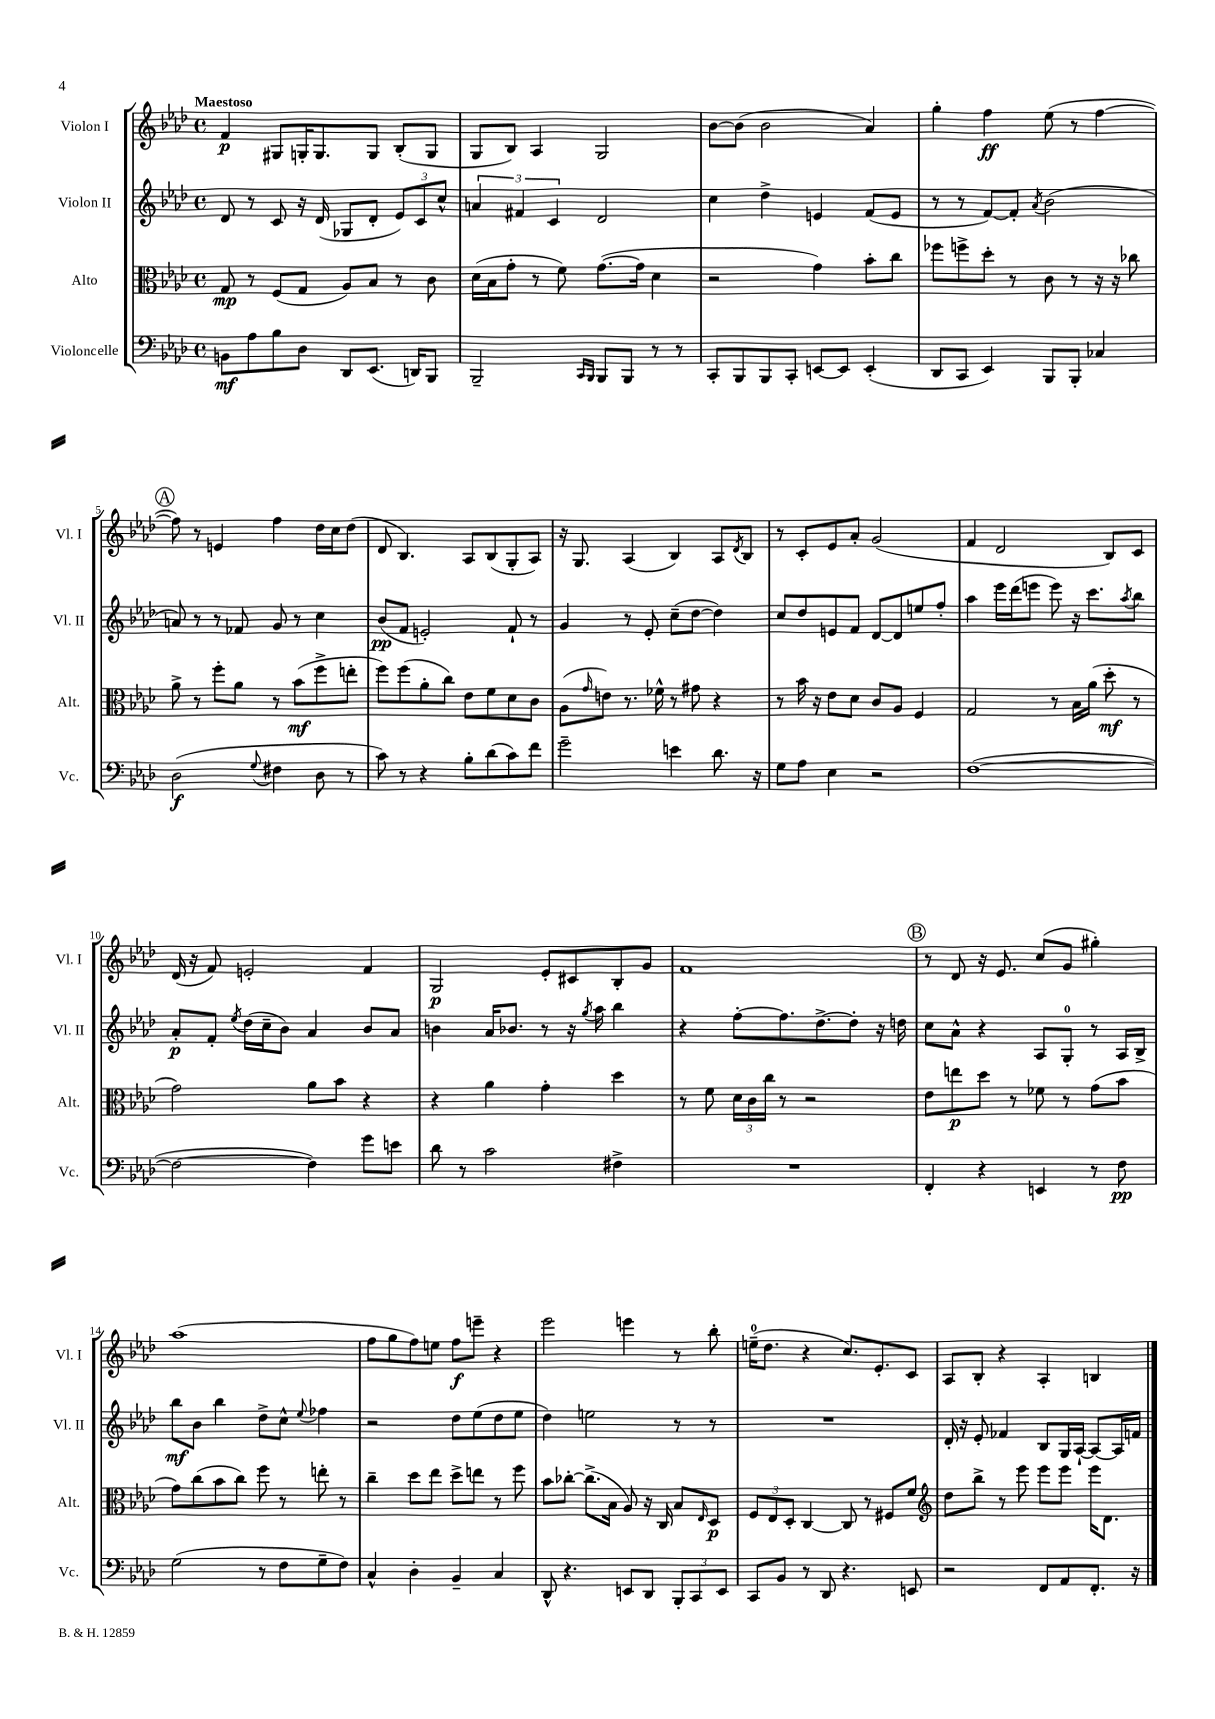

**kern	**dynam	**kern	**dynam	**kern	**dynam	**kern	**dynam
*part4	*part4	*part3	*part3	*part2	*part2	*part1	*part1
*staff4	*staff4	*staff3	*staff3	*staff2	*staff2	*staff1	*staff1
*I"Violoncelle	*	*I"Alto	*	*I"Violon II	*	*I"Violon I	*
*I'Vc.	*	*I'Alt.	*	*I'Vl. II	*	*I'Vl. I	*
*clefF4	*	*clefC3	*	*clefG2	*	*clefG2	*
*k[b-e-a-d-]	*	*k[b-e-a-d-]	*	*k[b-e-a-d-]	*	*k[b-e-a-d-]	*
*M4/4	*	*M4/4	*	*M4/4	*	*M4/4	*
*met(c)	*	*met(c)	*	*met(c)	*	*met(c)	*
=1	=1	=1	=1	=1	=1	=1	=1
!	!	!	!	!	!	!LO:TX:a:B:t=Maestoso	!
8BBn\L	mf	8G/	mp	8d-/	.	4f/	p
8A-\	.	8r	.	8r	.	.	.
8B-\	.	(8F/L	.	8c/	.	8G#X/L	.
8D-\J	.	8G/J	.	16r	.	16Gn'/K	.
.	.	.	.	(16d-/	.	8.G/	.
8DD-/L	.	8A-/L)	.	8G-X/L	.	.	.
(8.EE-/J	.	8B-/J	.	8d-'/J	.	8G/J	.
.	.	8r	.	12e-/L)	.	(8B-'/L	.
16DDn/KL)	.	.	.	.	.	.	.
.	.	.	.	12c/	.	.	.
8BBB-/J	.	8c\	.	.	.	8G/J	.
.	.	.	.	12cc^^/J	.	.	.
=2	=2	=2	=2	=2	=2	=2	=2
2BBB-~/	.	(16d-\LL	.	6an/	.	8G/L	.
.	.	16B-\J	.	.	.	.	.
.	.	8g'\J	.	.	.	8B-/J)	.
.	.	.	.	6f#X/	.	.	.
.	.	8r	.	.	.	4A-/	.
.	.	.	.	6c/	.	.	.
.	.	8f\)	.	.	.	.	.
16qqCC/LL	.	.	.	.	.	.	.
16qqBBB-/JJ	.	.	.	.	.	.	.
8BBB-/L	.	([8.g\L	.	2d-/	.	2G/	.
8BBB-/J	.	.	.	.	.	.	.
.	.	16g\Jk]	.	.	.	.	.
8r	.	4d-\	.	.	.	.	.
8r	.	.	.	.	.	.	.
=3	=3	=3	=3	=3	=3	=3	=3
8CC'/L	.	2r	.	4cc\	.	[8b-\L	.
8BBB-/	.	.	.	.	.	(8b-\J]	.
8BBB-/	.	.	.	4dd-^\	.	2b-\	.
8CC'/J	.	.	.	.	.	.	.
[8EEn/L	.	4g\)	.	4en/	.	.	.
8EE/J]	.	.	.	.	.	.	.
(4EE'/	.	8b-'\L	.	(8f/L	.	4a-/)	.
.	.	8cc\J	.	8e/J	.	.	.
=4	=4	=4	=4	=4	=4	=4	=4
8DD-/L	.	8ff-X\L	.	8r	.	4gg'\	.
8CC/J	.	8ffn^\	.	8r	.	.	.
4EE-/)	.	8dd-'\J	.	[8f/L)	.	4ff\	ff
.	.	8r	.	8f'/J]	.	.	.
.	.	.	.	8qa-/	.	.	.
8BBB-/L	.	8c\	.	(2b-\	.	(8ee-\	.
8BBB-'/J	.	8r	.	.	.	8r	.
4C-X/	.	16r	.	.	.	[4ff\	.
.	.	16r	.	.	.	.	.
.	.	8cc-X\	.	.	.	.	.
!!LO:LB:g=z
!!LO:REH:place=s1:t=A
=5	=5	=5	=5	=5	=5	=5	=5
(2D-\	f	8a-^\	.	8an/)	.	8ff\])	.
.	.	8r	.	8r	.	8r	.
.	.	8ff'\L	.	8r	.	4en/	.
.	.	8a-\J	.	8f-X/	.	.	.
8qqG/	.	.	.	.	.	.	.
4F#X\	.	8r	.	8g/	.	4ff\	.
.	.	(8b-\L	mf	8r	.	.	.
8D-\	.	8ff^\	.	4cc\	.	16dd-\LL	.
.	.	.	.	.	.	16cc\J	.
8r	.	8een'\J	.	.	.	(8dd-\J	.
=6	=6	=6	=6	=6	=6	=6	=6
8c\)	.	8ff\L)	.	(8b-/L	pp	8d-/	.
8r	.	(8ff\	.	8f/J	.	4.B-/)	.
4r	.	8a-'\	.	2en'/)	.	.	.
.	.	8cc\J)	.	.	.	.	.
8B-'\L	.	8e-\L	.	.	.	8A-/L	.
(8d-\	.	8f\	.	.	.	(8B-/	.
8c\)	.	8d-\	.	8f`/	.	8G'/	.
8f\J	.	8c\J	.	8r	.	8A-/J)	.
=7	=7	=7	=7	=7	=7	=7	=7
2g~\	.	(8A-\L	.	4g/	.	16r	.
.	.	.	.	.	.	8.G/	.
.	.	16qqg/	.	.	.	.	.
.	.	8en\J)	.	.	.	.	.
.	.	8.r	.	8r	.	(4A-/	.
.	.	.	.	8e-'/	.	.	.
.	.	16f-X^^\	.	.	.	.	.
4en\	.	8r	.	(8cc~\L	.	4B-/)	.
.	.	8g#X\	.	[8dd-\J	.	.	.
8.d-\	.	4r	.	4dd-\])	.	8A-/L	.
.	.	.	.	.	.	8qd-/	.
.	.	.	.	.	.	8B-/J	.
16r	.	.	.	.	.	.	.
=8	=8	=8	=8	=8	=8	=8	=8
8G\L	.	8r	.	8cc/L	.	8r	.
8A-\J	.	16b-\	.	8dd-/	.	8c'/L	.
.	.	16r	.	.	.	.	.
4E-\	.	8e-\L	.	8en/	.	8e-/	.
.	.	8d-\J	.	8f/J	.	8a-'/J	.
2r	.	8c/L	.	[8d-/L	.	(2g/	.
.	.	8A-/J	.	8d-/]	.	.	.
.	.	4F/	.	8een/	.	.	.
.	.	.	.	8ff'/J	.	.	.
=9	=9	=9	=9	=9	=9	=9	=9
([1F	.	2G/	.	4aa-\	.	4f/	.
.	.	.	.	16eee-\LL	.	2d-/	.
.	.	.	.	(16ddd-\J	.	.	.
.	.	.	.	8eeen\J	.	.	.
.	.	8r	.	8eee\)	.	.	.
.	.	16B-\LL	.	16r	.	.	.
.	.	(16a-\JJ	.	8.ccc\L	.	.	.
.	.	8dd-'\	mf	.	.	8B-/L)	.
.	.	.	.	8qaa-/	.	.	.
.	.	8r	.	8bb-\J	.	8c/J	.
!!LO:LB:g=z
=10	=10	=10	=10	=10	=10	=10	=10
2F\_	.	2g\)	.	8a-'/L	p	(16d-/	.
.	.	.	.	.	.	16r	.
.	.	.	.	8f'/J	.	8f/)	.
.	.	.	.	8qee-/	.	.	.
.	.	.	.	(16dd-\LL	.	2en'/	.
.	.	.	.	16cc~\J	.	.	.
.	.	.	.	8b-\J)	.	.	.
4F\])	.	8a-\L	.	4a-/	.	.	.
.	.	8b-\J	.	.	.	.	.
8g\L	.	4r	.	8b-/L	.	4f/	.
8en\J	.	.	.	8a-/J	.	.	.
=11	=11	=11	=11	=11	=11	=11	=11
8d-\	.	4r	.	4bn\	.	2G/	p
8r	.	.	.	.	.	.	.
2c\	.	4a-\	.	16a-/KL	.	.	.
.	.	.	.	8.b-X/J	.	.	.
.	.	4g'\	.	8r	.	8e-'/L	.
.	.	.	.	16r	.	8c#X/	.
.	.	.	.	8qgg/	.	.	.
.	.	.	.	16aa-\	.	.	.
4F#X^\	.	4dd-\	.	4bb-\	.	8B-'/	.
.	.	.	.	.	.	8g/J	.
=12	=12	=12	=12	=12	=12	=12	=12
1r	.	8r	.	4r	.	1f	.
.	.	8f\	.	.	.	.	.
.	.	24d-\LL	.	[8ff'\L	.	.	.
.	.	24c\	.	.	.	.	.
.	.	24cc\JJ	.	.	.	.	.
.	.	8r	.	8.ff\]	.	.	.
.	.	2r	.	.	.	.	.
.	.	.	.	[8.dd-^\	.	.	.
.	.	.	.	8dd-'\J]	.	.	.
.	.	.	.	16r	.	.	.
.	.	.	.	16ddn\	.	.	.
!!LO:REH:place=s1:t=B
=13	=13	=13	=13	=13	=13	=13	=13
4FF'/	.	8e-\L	.	8cc\L	.	8r	.
.	.	8een\	p	8a-^^\J	.	8d-/	.
4r	.	8dd-\J	.	4r	.	16r	.
.	.	.	.	.	.	8.e-/	.
.	.	8r	.	.	.	.	.
4EEn/	.	8f-X\	.	8A-/L	.	(8cc/L	.
.	.	8r	.	8G'/J	.	8g/J	.
8r	.	(8g\L	.	8r	.	4gg#X'\)	.
8F\	pp	8b-\J	.	16A-/LL	.	.	.
.	.	.	.	16B-^/JJ	.	.	.
!!LO:LB:g=z
=14	=14	=14	=14	=14	=14	=14	=14
(2G\	.	8g\L)	.	8bb-\L	mf	(1aa-	.
.	.	(8cc\	.	8b-\J	.	.	.
.	.	8b-\	.	4bb-\	.	.	.
.	.	8cc\J)	.	.	.	.	.
8r	.	8ff\	.	8dd-^\L	.	.	.
8F\L	.	8r	.	8cc^^\J	.	.	.
.	.	.	.	8qqee-/	.	.	.
8G~\	.	8een'\	.	4ff-X\	.	.	.
8F\J)	.	8r	.	.	.	.	.
=15	=15	=15	=15	=15	=15	=15	=15
4C^^/	.	4cc~\	.	2r	.	8ff\L	.
.	.	.	.	.	.	8gg\	.
4D-'\	.	8dd-\L	.	.	.	8ff\)	.
.	.	8ee-\J	.	.	.	8een\J	.
4BB-~/	.	8dd-^\L	.	8dd-\L	.	8ff\L	f
.	.	8een\J	.	(8ee-\	.	8eeen~\J	.
4C/	.	8r	.	8dd-\	.	4r	.
.	.	8ff\	.	8ee-\J	.	.	.
=16	=16	=16	=16	=16	=16	=16	=16
8DD-^^/	.	8b-\L	.	4dd-\)	.	2eee-\	.
4.r	.	[8cc-X'\J	.	.	.	.	.
.	.	(8.cc-^\L]	.	2een\	.	.	.
.	.	16B-\Jk	.	.	.	.	.
8EEn/L	.	8A-/)	.	.	.	4eeen\	.
8DD-/J	.	16r	.	.	.	.	.
.	.	16C/	.	.	.	.	.
12BBB-'/L	.	8B-/L	.	8r	.	8r	.
12CC/	.	.	.	.	.	.	.
.	.	16qqE-/	.	.	.	.	.
.	.	8D-/J	p	8r	.	8bb-'\	.
12EE/J	.	.	.	.	.	.	.
=17	=17	=17	=17	=17	=17	=17	=17
8CC/L	.	12F/L	.	1r	.	(16een~\KL	.
.	.	.	.	.	.	8.dd-\J	.
.	.	12E-/	.	.	.	.	.
8BB-/J	.	.	.	.	.	.	.
.	.	12D-'/J	.	.	.	.	.
8r	.	[4C/	.	.	.	4r	.
8DD-/	.	.	.	.	.	.	.
4.r	.	8C/]	.	.	.	8.cc/L)	.
.	.	8r	.	.	.	.	.
.	.	.	.	.	.	8.e-'/	.
.	.	8F#X/L	.	.	.	.	.
8EEn/	.	8f/J	.	.	.	8c/J	.
=18	=18	=18	=18	=18	=18	=18	=18
*	*	*clefG2	*	*	*	*	*
2r	.	8dd-\L	.	16d-'/	.	8A-/L	.
.	.	.	.	16r	.	.	.
.	.	8bb-^\J	.	8e-'/	.	8B-'/J	.
.	.	8r	.	4f-X/	.	4r	.
.	.	8eee-\	.	.	.	.	.
8FF/L	.	8eee-\L	.	8B-/L	.	4A-'/	.
8AA-/	.	8eee-\J	.	16G/L	.	.	.
.	.	.	.	[16A-`/JJ	.	.	.
8.FF'/J	.	16eee-\KL	.	8A-/L_	.	4Bn/	.
.	.	8.d-\J	.	.	.	.	.
.	.	.	.	16A-/L]	.	.	.
16r	.	.	.	16fn/JJ	.	.	.
==	==	==	==	==	==	==	==
*-	*-	*-	*-	*-	*-	*-	*-
